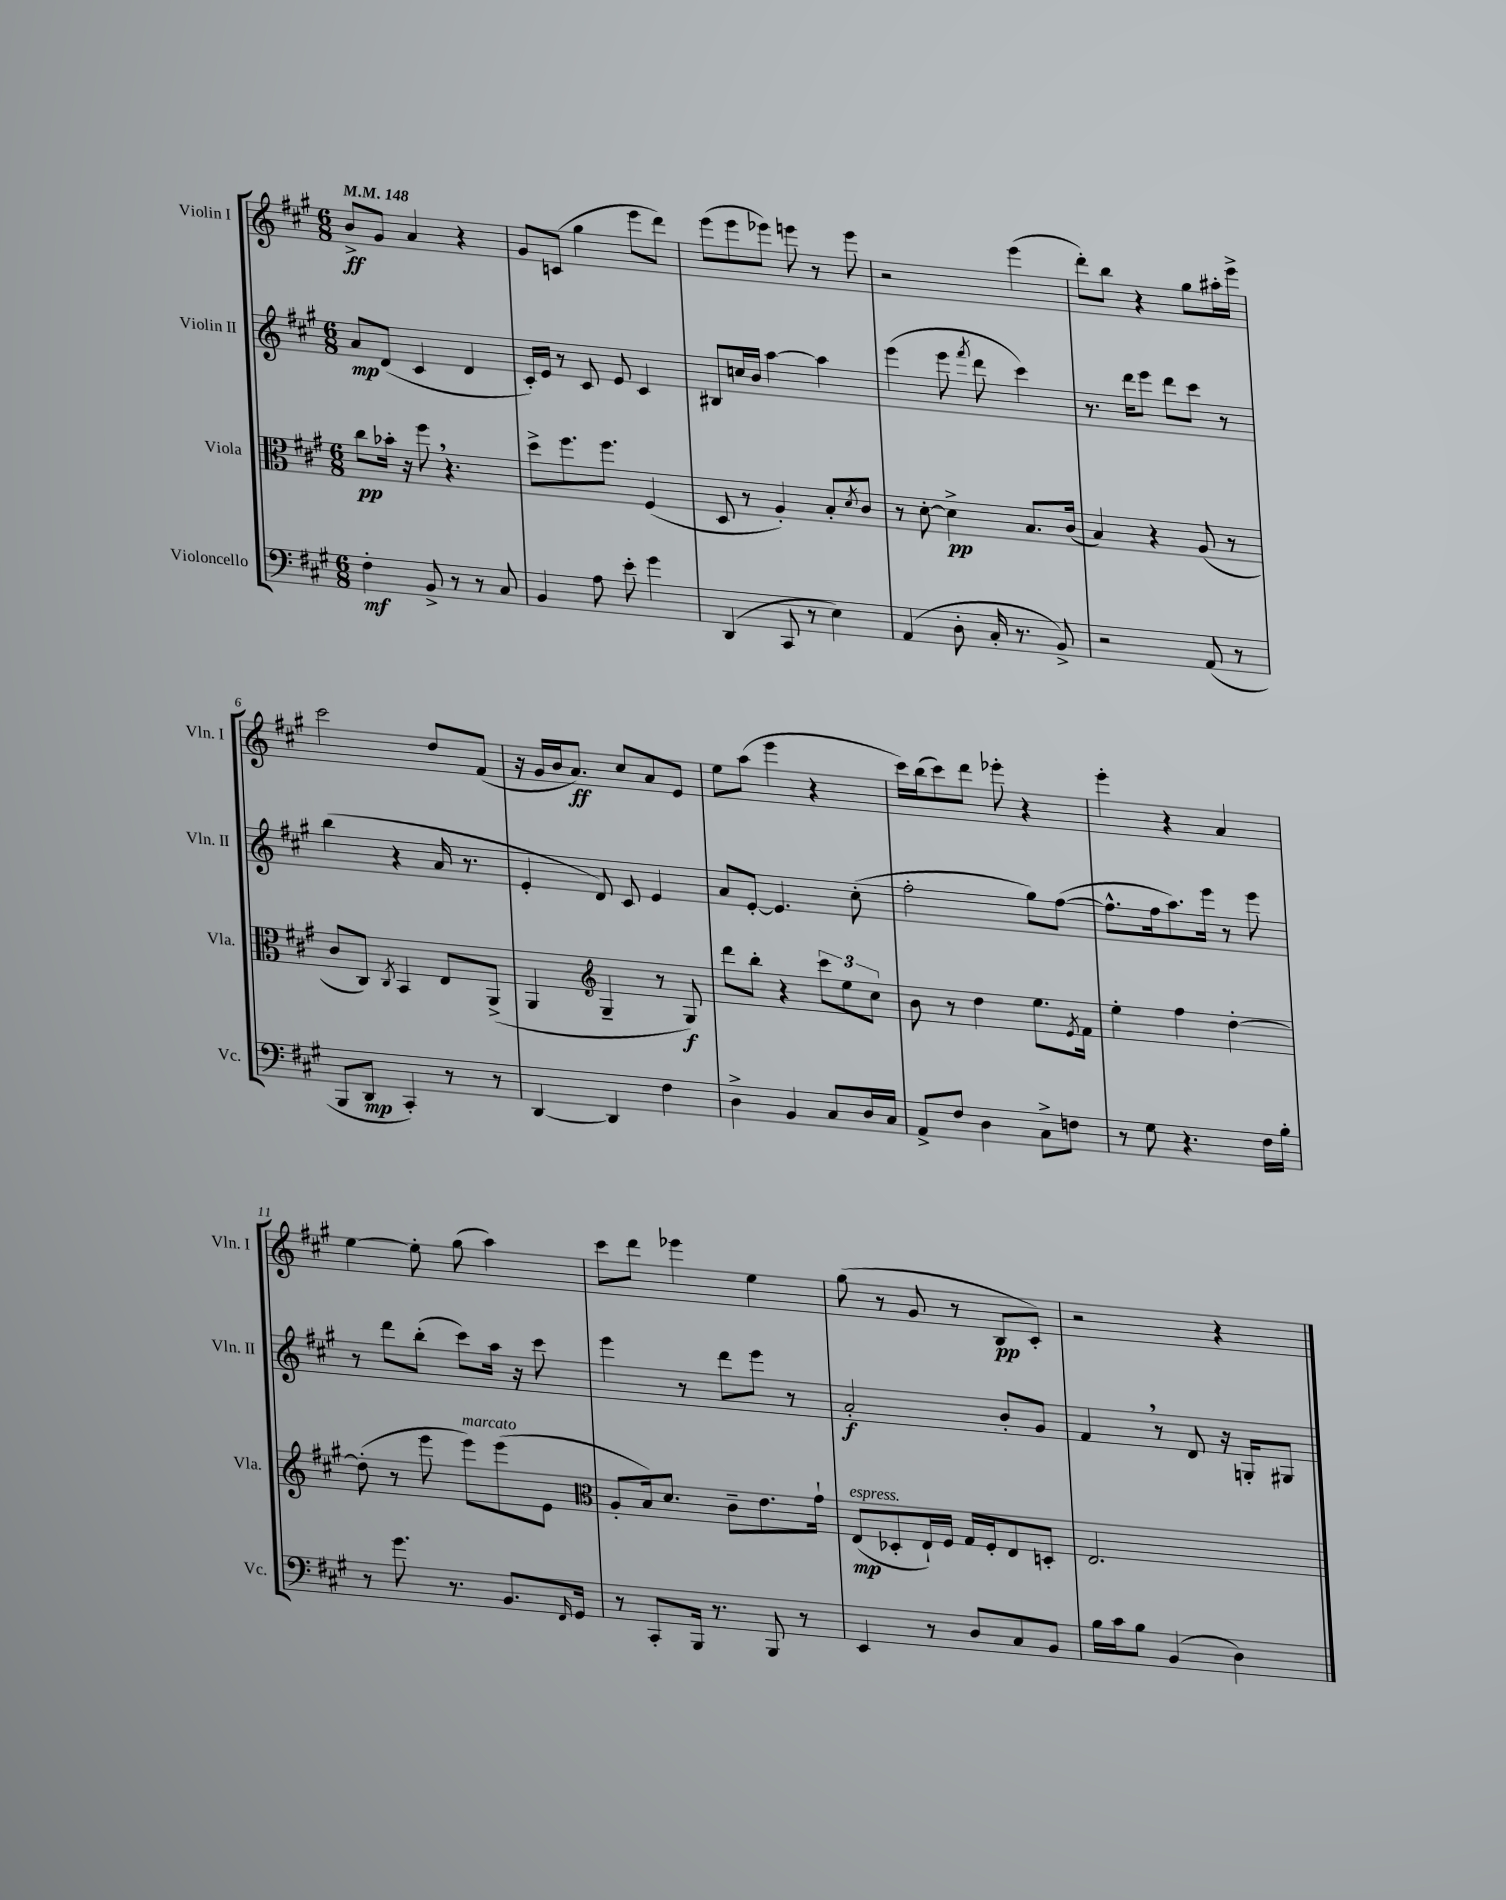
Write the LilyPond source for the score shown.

<<
\new StaffGroup <<
\new Staff = "s0" \with { instrumentName = "Violin I" shortInstrumentName = "Vln. I" } {
    \clef treble \key a \major \numericTimeSignature \time 6/8 \tempo 4 = 148
    b'8->\ff gis'8 a'4 r4 |
    gis'8 c'8( gis''4 e'''8 d'''8) |
    e'''8( e'''8 ees'''8) e'''8 r8 e'''8 |
    r2 e'''4( |
    d'''8-.) b''8 r4 gis''8 ais''16-. e'''16-> |
    cis'''2 d''8 fis'8( |
    r16 gis'16 b'16 a'8.\ff) cis''8 a'8 e'8 |
    e''8 a''8( e'''4 r4 |
    cis'''16) b''16( cis'''8) d'''8 ees'''8-. r4 |
    e'''4-. r4 a'4 |
    e''4~ e''8-. gis''8( a''4) |
    cis'''8 d'''8 ees'''4 e''4 |
    gis''8( r8 gis'8 r8 b8\pp cis'8-.) |
    r2 r4 \bar "|." |
}
\new Staff = "s1" \with { instrumentName = "Violin II" shortInstrumentName = "Vln. II" } {
    \clef treble \key a \major \numericTimeSignature \time 6/8
    a'8\mp d'8( cis'4 d'4 |
    cis'16-.) e'16 r8 cis'8 e'8 cis'4 |
    bis8 c''16 b'16 a''4~ a''4 |
    e'''4( e'''8 \acciaccatura { fis'''8 } d'''8 cis'''4) |
    r8. d'''16 e'''8 d'''8 cis'''8 r8 |
    b''4( r4 a'16 r8. |
    e'4-. d'8) cis'8 e'4 |
    a'8 e'8~-. e'4. cis''8-.( |
    fis''2-. gis''8) fis''8~( |
    fis''8.-^ fis''16 a''8.) e'''16 r8 e'''8 |
    r8 d'''8 b''8-.( cis'''8) a''16 r16 cis'''8 |
    e'''4 r8 d'''8 e'''8 r8 |
    a'2-.\f b'8-. gis'8 |
    fis'4 \breathe r8 d'8 r16 g16-. gis8 \bar "|." |
}
\new Staff = "s2" \with { instrumentName = "Viola" shortInstrumentName = "Vla." } {
    \clef alto \key a \major \numericTimeSignature \time 6/8
    cis''8\pp bes'16-. r16 fis''8 \breathe r4. |
    d''8-> fis''8. fis''8. fis4( |
    d8 r8 a4-.) b8-. \acciaccatura { d'8 } cis'8 |
    r8 d'8~-. d'4->\pp b8. cis'16( |
    b4) r4 a8( r8 |
    cis'8 cis8) \acciaccatura { cis8 } b,4 e8 a,8->( |
    a,4 \clef treble gis4-- r8 gis8\f) |
    d'''8 b''8-. r4 \tuplet 3/2 { cis'''8 e''8 cis''8 } |
    b'8 r8 d''4 e''8. \acciaccatura { e'8 } fis'16 |
    e''4-. fis''4 d''4~-. |
    d''8-.( r8 e'''8 e'''8^\markup { \italic "marcato" }) e'''8( e'8 |
    \clef alto a8-. b16) d'8. cis'8-- e'8. gis'16-! |
    e8\mp^\markup { \italic "espress." }( des8-. e16-!) fis16 gis16 fis16-. e8 d8-. |
    e2. \bar "|." |
}
\new Staff = "s3" \with { instrumentName = "Violoncello" shortInstrumentName = "Vc." } {
    \clef bass \key a \major \numericTimeSignature \time 6/8
    fis4-.\mf b,8-> r8 r8 cis8 |
    b,4 a8 e'8-. gis'4 |
    d,4( cis,8 r8 e4) |
    a,4( d8-. cis16-. r8. b,8->) |
    r2 a,8( r8 |
    b,,8 d,8\mp cis,4-.) r8 r8 |
    d,4~ d,4 fis4 |
    d4-> b,4 cis8 d16 cis16 |
    a,8-> fis8 d4 cis8-> f8 |
    r8 gis8 r4. fis16 b16-. |
    r8 gis'8. r8. b,8. \grace { fis,16 } gis,16 |
    r8 cis,8-. b,,16 r8. b,,8 r8 |
    e,4 r8 d8 cis8 b,8 |
    b16 cis'16 b8 b,4( d4) \bar "|." |
}
>>
>>
